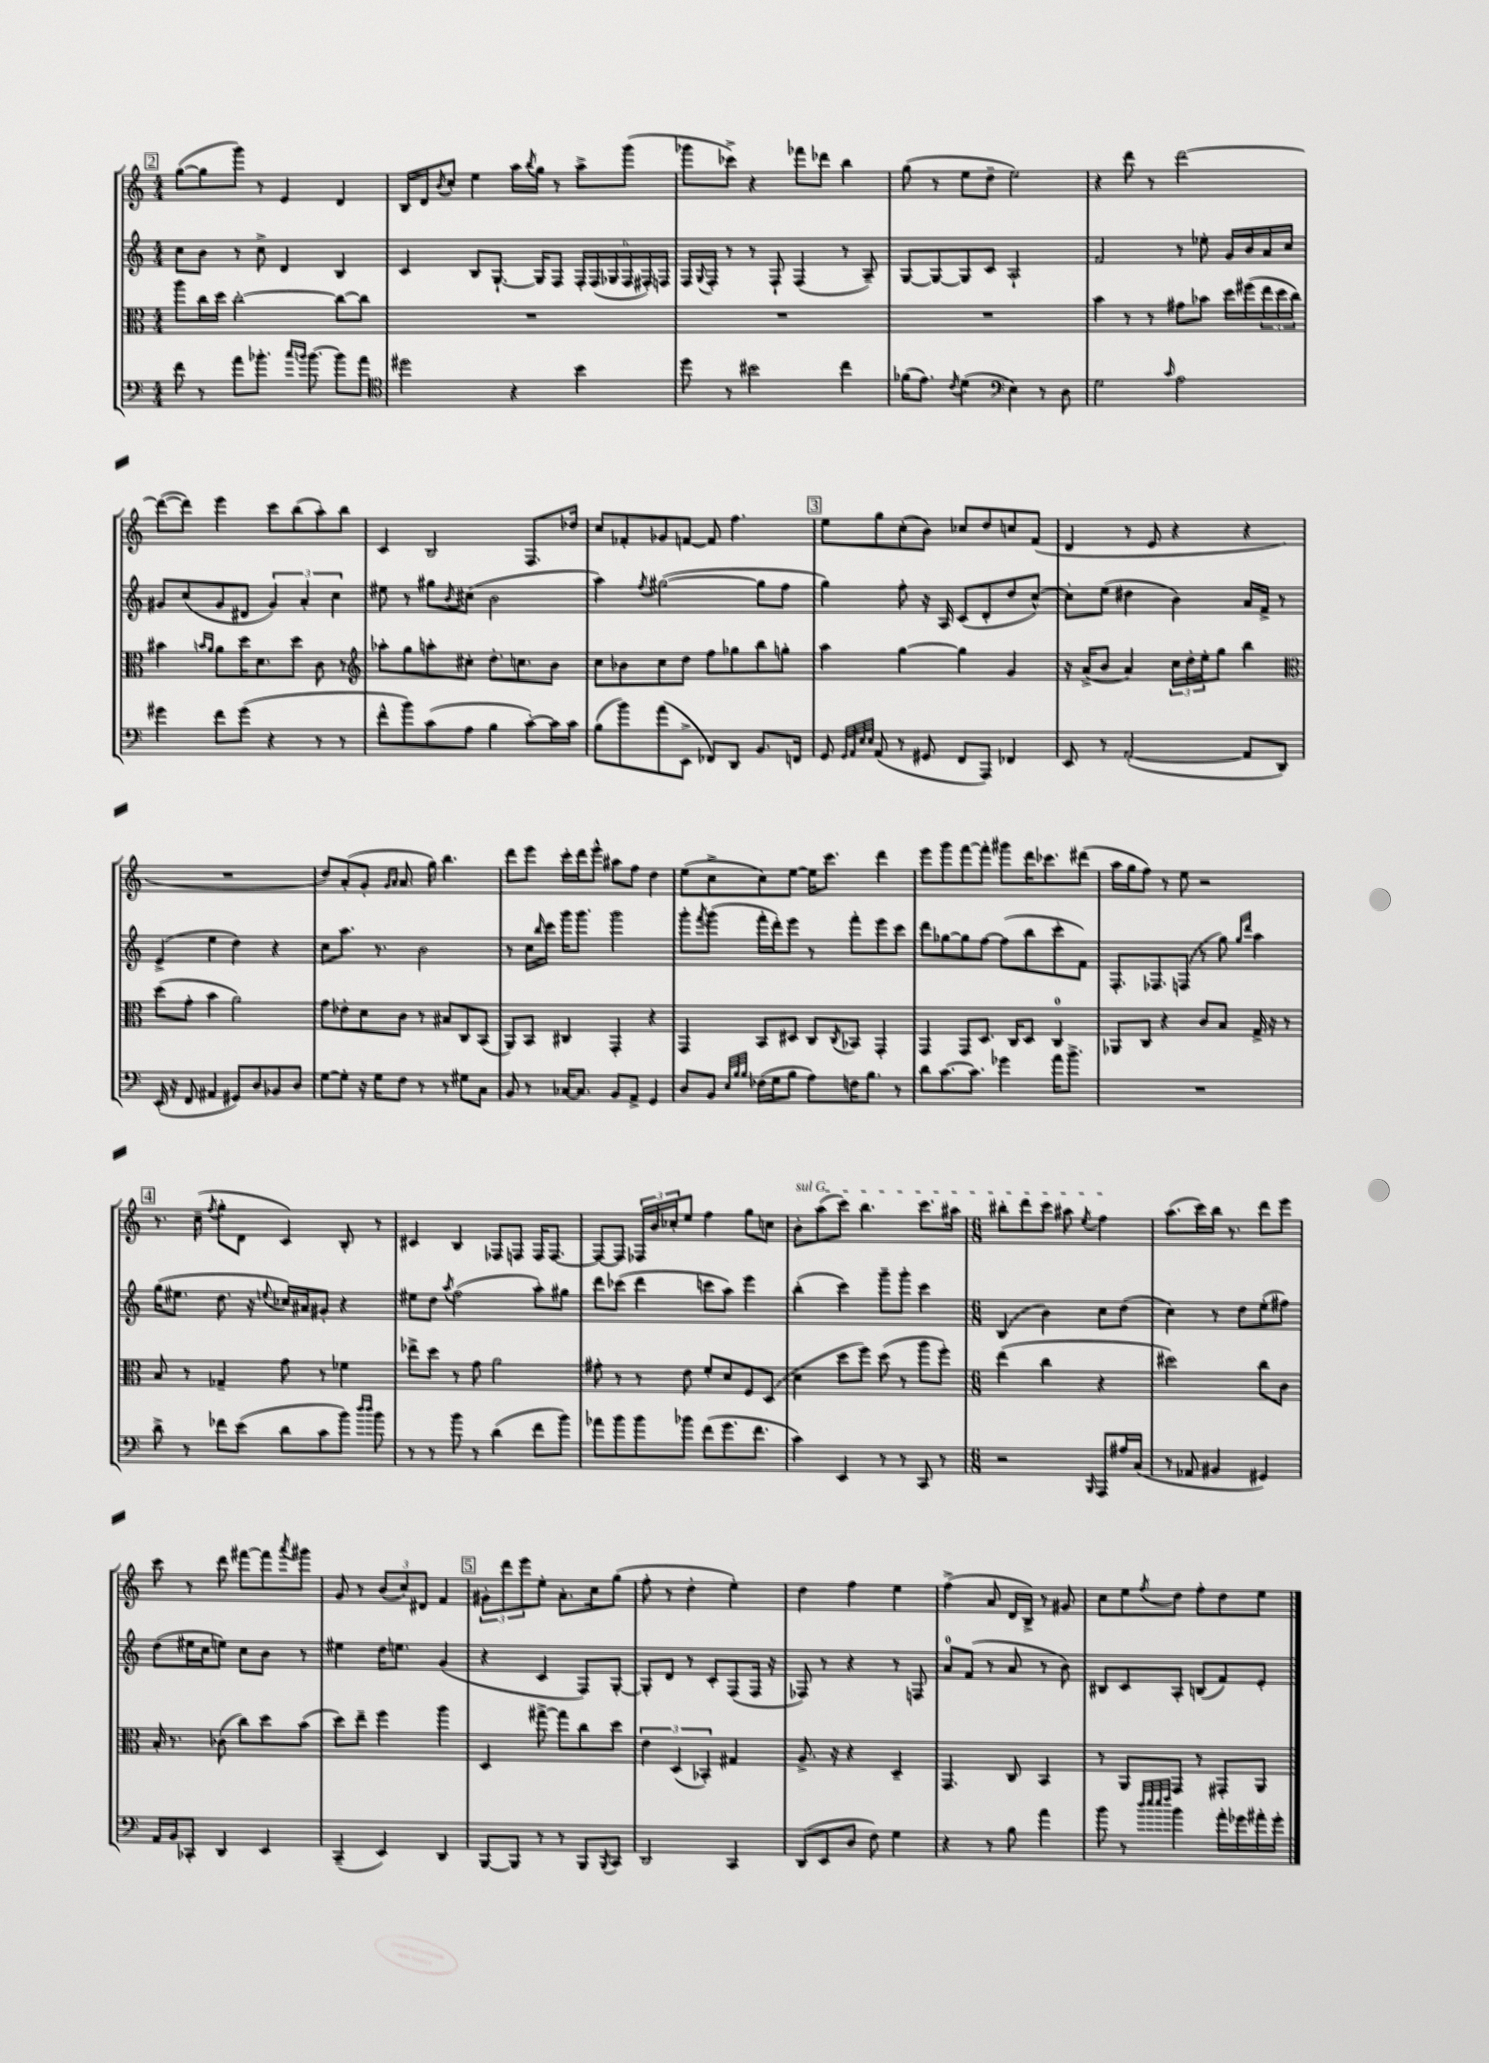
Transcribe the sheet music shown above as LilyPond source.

<<
\new StaffGroup <<
\new Staff = "s0" {
    \clef treble \key c \major \numericTimeSignature \time 4/4
    \mark \markup { \box "2" } g''8~( g''8 g'''8) r8 e'4 d'4 |
    b16 d'16 \acciaccatura { b'8 } c''8-. e''4 a''16 \acciaccatura { b''8 } g''16 r8 a''8-> g'''8( |
    ges'''8 ces'''8->) r4 fes'''8 des'''8 b''4 |
    g''8( r8 e''8 d''8-- e''2) |
    r4 d'''8 r8 d'''2~ |
    d'''8~( d'''8) e'''4 c'''8 b''8( a''8-.) b''8 |
    c'4 b2 f8. des''16 |
    c''8 fes'8-. ges'8 f'8~ f'8 f''4. |
    \mark \markup { \box "3" } e''8 g''8 c''8-.( b'8) ces''8 d''8 c''8 f'8( |
    d'4 r8 e'8 r4 r4 |
    R1 |
    d''8) a'8-.( g'8-. \grace { g'16 a'16 } a'8. g''16) b''4. |
    d'''8 e'''8 c'''16-. d'''16 e'''8-^ ais''8 f''8 d''4 |
    e''8( c''8-> c''8) e''8~ e''16 c'''8. d'''4 |
    e'''8 g'''8 f'''8~ f'''8-. gis'''8 d'''16 ces'''8. dis'''8( |
    a''16 g''16 f''8) r8 e''8 r2 |
    \mark \markup { \box "4" } r8. c''16--( \acciaccatura { f''8 } g''8-. d'8 c'4) b8-. r8 |
    cis'4 b4 fes8 f8 f16 f8.~ |
    f8~ f8 \tuplet 3/2 { fes16 b'16 ces''16-. } e''8 f''4 g''8 c''8 |
    \once \override TextSpanner.bound-details.left.text = \markup { \italic "sul G" } b'8-.\startTextSpan a''8( c'''8) b''4. c'''8. ais''16 |
    \numericTimeSignature \time 6/8 bis''8-. d'''8 c'''8 ais''8 \acciaccatura { e''8 } f''4\stopTextSpan |
    a''8.( c'''16) b''16 r8. d'''8 e'''8 |
    c'''8 r8 d'''8 fis'''8~ fis'''8 \acciaccatura { a'''8 } gis'''8 |
    g'8 r8 \tuplet 3/2 { b'8( c''8) dis'8 } f'4 |
    \mark \markup { \box "5" } \tuplet 3/2 { gis'8-. d'''8 e'''8 } e''8-. a'8.-. c''16 g''8( |
    f''8-. r8 d''4-. e''4-.) |
    d''4 f''4 e''4 |
    f''4->( a'8 d'16 b16->) r8 gis'8 |
    c''8 e''8 \acciaccatura { f''8 } d''8 f''8-. d''8 e''8 \bar "|." |
}
\new Staff = "s1" {
    \clef treble \key c \major \numericTimeSignature \time 4/4
    \mark \markup { \box "2" } c''8 b'8 r8 c''8-> d'4 b4 |
    c'4 b8 g8.~-! g16 f8 \tuplet 6/4 { f16-. f16( ges16 f16 fis16-.) f16 } |
    f16 \appoggiatura { g8 } f16-. r8 r8 f8-! f4( r8 a8--) |
    g8~ g8~ g8 c'8 a2-! |
    f'2 r8 ees''8-. g'16 b'16 a'16 c''16 |
    gis'8 c''8( gis'8 dis'8 \tuplet 3/2 { gis'4) a'4-. c''4 } |
    eis''8 r8 gis''8 \acciaccatura { b'8 } cis''8( b'2 |
    a''4) \acciaccatura { f''8 } gis''2~( gis''8 f''8 |
    \mark \markup { \box "3" } g''4) f''8-. r16 a16 c'8( d'8-. d''8 c''8~-^) |
    c''8-. e''8( dis''4 b'4) a'16 f'16-> r8 |
    e'4->( e''4 d''4) r4 |
    c''8 a''8. r8. b'2 |
    r8 c''16 \grace { b''16 } c'''16 g'''16 g'''8. g'''2 |
    g'''8-. \acciaccatura { f'''8 } g'''8( f'''16-. d'''16-.) e'''8 r8 f'''8-. e'''8 c'''8 |
    d'''8 ges''8~ ges''8 f''8~ f''8( b''8 c'''8-. f'8) |
    f8.-. fes8. f8( r8 g''8) \grace { g''16 d'''16 } a''4 |
    \mark \markup { \box "4" } g''16( eis''8. d''8. r16 \appoggiatura { e''8 } ces''16) ais'16 gis'8-. r4 |
    eis''8 d''8 \acciaccatura { a''8 } f''2( a''8-.) gis''8 |
    d'''8 ces'''8( d'''4 c'''8 a''8) e'''4 |
    b''4-.( c'''4) g'''8-- g'''8-. c'''4 |
    \numericTimeSignature \time 6/8 b4( b'4) c''8 d''8( |
    c''4) r8 d''8 e''8-.( fis''8) |
    d''8( eis''16 c''16 e''8) c''8 b'8 r8 |
    eis''4 d''16 e''8. g'4( |
    \mark \markup { \box "5" } r4 c'4 f8) g8~-. |
    g8-. d'8 r8 c'8-. f8( f16 r16 |
    fes8) r8 r4 r8 f8 |
    a'8-0 f'8( r8 a'8 r8 b'8) |
    bis8 c'8 a8-. b8( f'8) e'8-. \bar "|." |
}
\new Staff = "s2" {
    \clef alto \key c \major \numericTimeSignature \time 4/4
    \mark \markup { \box "2" } a''8 c''16 d''16 c''2~-. c''8~ c''8 |
    R1 |
    R1 |
    R1 |
    b'4 r8 r8 gis'8 bes'8 d''16 fis''16( \tuplet 3/2 { e''16 d''16 c''16) } |
    bis'4 \grace { b'16 a'16 } a'8 d''16 d'8. d''8 c'8 r8 |
    \clef treble aes''8-. g''8 a''8-. cis''8-. d''8.-. c''8. b'8 |
    c''8 bes'8 c''8 d''8 f''8 ges''8 b''8 g''8-. |
    \mark \markup { \box "3" } a''4 g''4~ g''4 g'4 |
    r16 a'16->( b'8 a'4) \tuplet 3/2 { c''16 d''16-. e''16-. } g''8 b''4 |
    \clef alto d''8( g'8-. b'4 a'2) |
    g'8 ees'8-. d'8 c'8 r8 bis8 c8 b,8( |
    a,8) b,8 cis4 g,4-. r4 |
    g,4 b,8 dis8 c8 \acciaccatura { c8 } bes,8 g,4-. |
    g,4 g,8 d8. c16 d8 c4-0 |
    aes,8 c8 r4 c'8 b8 g16-> r16 r8 |
    \mark \markup { \box "4" } b8 r8 ges4-- g'8 r8 fes'4 |
    ees''8-> d''8 r8 g'8 a'2 |
    gis'8-. r8 r8 e'8 f'8-. d'8 f8 d8( |
    d'4 d''8 f''8) d''8( r8 a''8 f''8-.) |
    \numericTimeSignature \time 6/8 e''4( c''4 r4 |
    dis''2) c''8 c'8 |
    b16-. r8. ces'8( c''8) d''8 b'8( |
    d''8) e''8-- f''4 a''4 |
    \mark \markup { \box "5" } d4 gis''8~-> gis''8 c''8 d''8 |
    \tuplet 3/2 { e'4 d4( bes,4-.) } gis4 |
    a8.-> r16 r4 d4-- |
    g,4. c8 b,4 |
    r8 a,8 g,8 r8 gis,8-. a,8 \bar "|." |
}
\new Staff = "s3" {
    \clef bass \key c \major \numericTimeSignature \time 4/4
    \mark \markup { \box "2" } f'8 r8 a'8 bes'8.-. \grace { c''16 b'16 } b'8.~ b'8 a'8 |
    \clef tenor dis''2 r4 b'4 |
    d''8 r8 bis'2 c''4 |
    fes'16( e'8.) \acciaccatura { c'8 } d'4( \clef bass e4) r8 d8 |
    g2 \grace { c'16 } a2 |
    gis'4 f'8 gis'8( r4 r8 r8 |
    f'8-^ b'8) c'8( a8 b4 c'8~-.) c'16 c'16 |
    b8( b'8) a'8( e,8-> fes,8) d,8 b,8. f,16 |
    \mark \markup { \box "3" } g,8 \grace { g,32 a,32 e32 e32 } a,8( r8 gis,8 f,8 a,,8) fes,4 |
    e,8 r8 a,2~-.( a,8 d,8) |
    e,16-.( r16 f,8 ais,4 gis,8) d8 bes,8 d8 |
    g8~ g8-. r16 g16 f8 r8 r8 gis8 c8 |
    b,8 r8 ces16~ ces8. b,8 a,8-> g,4 |
    d8 b,8 \grace { e32 b32 b32 } fes16( g16 b8 a8) f16 b8. r8 |
    d'8 c'8.~ c'8. ges'4 a'16 b'8.-> |
    R1 |
    \mark \markup { \box "4" } d'8-> r8 fes'8 e'8( d'8 c'8 b'8) \grace { d''16 d''16 } b'8 |
    r8 r8 b'8 r8 d'4( f'8 b'8) |
    aes'8 b'8 b'8 bes'8 f'8( g'8. f'8. |
    c'4) e,4 r8 r8 c,8 r8 |
    \numericTimeSignature \time 6/8 r2 \grace { b,,16 } a,,8 ais16 c16( |
    r8 aes,8 bis,4 gis,4) |
    a,16 b,16 ces,8-. d,4 e,4 |
    c,4--( e,4) d,4 |
    \mark \markup { \box "5" } b,,8~ b,,8 r8 r8 b,,8 \acciaccatura { b,,8 } c,8 |
    d,2 c,4 |
    d,8( e,8 d8 f8) g4 |
    r4 r8 b8 a'4 |
    b'8 r8 \grace { d''32 e''32 e''32 f''32 } b'4 a'16-. ges'16 ais'16-. ges'16-. \bar "|." |
}
>>
>>
\layout { \context { \Score \remove "Bar_number_engraver" } }
